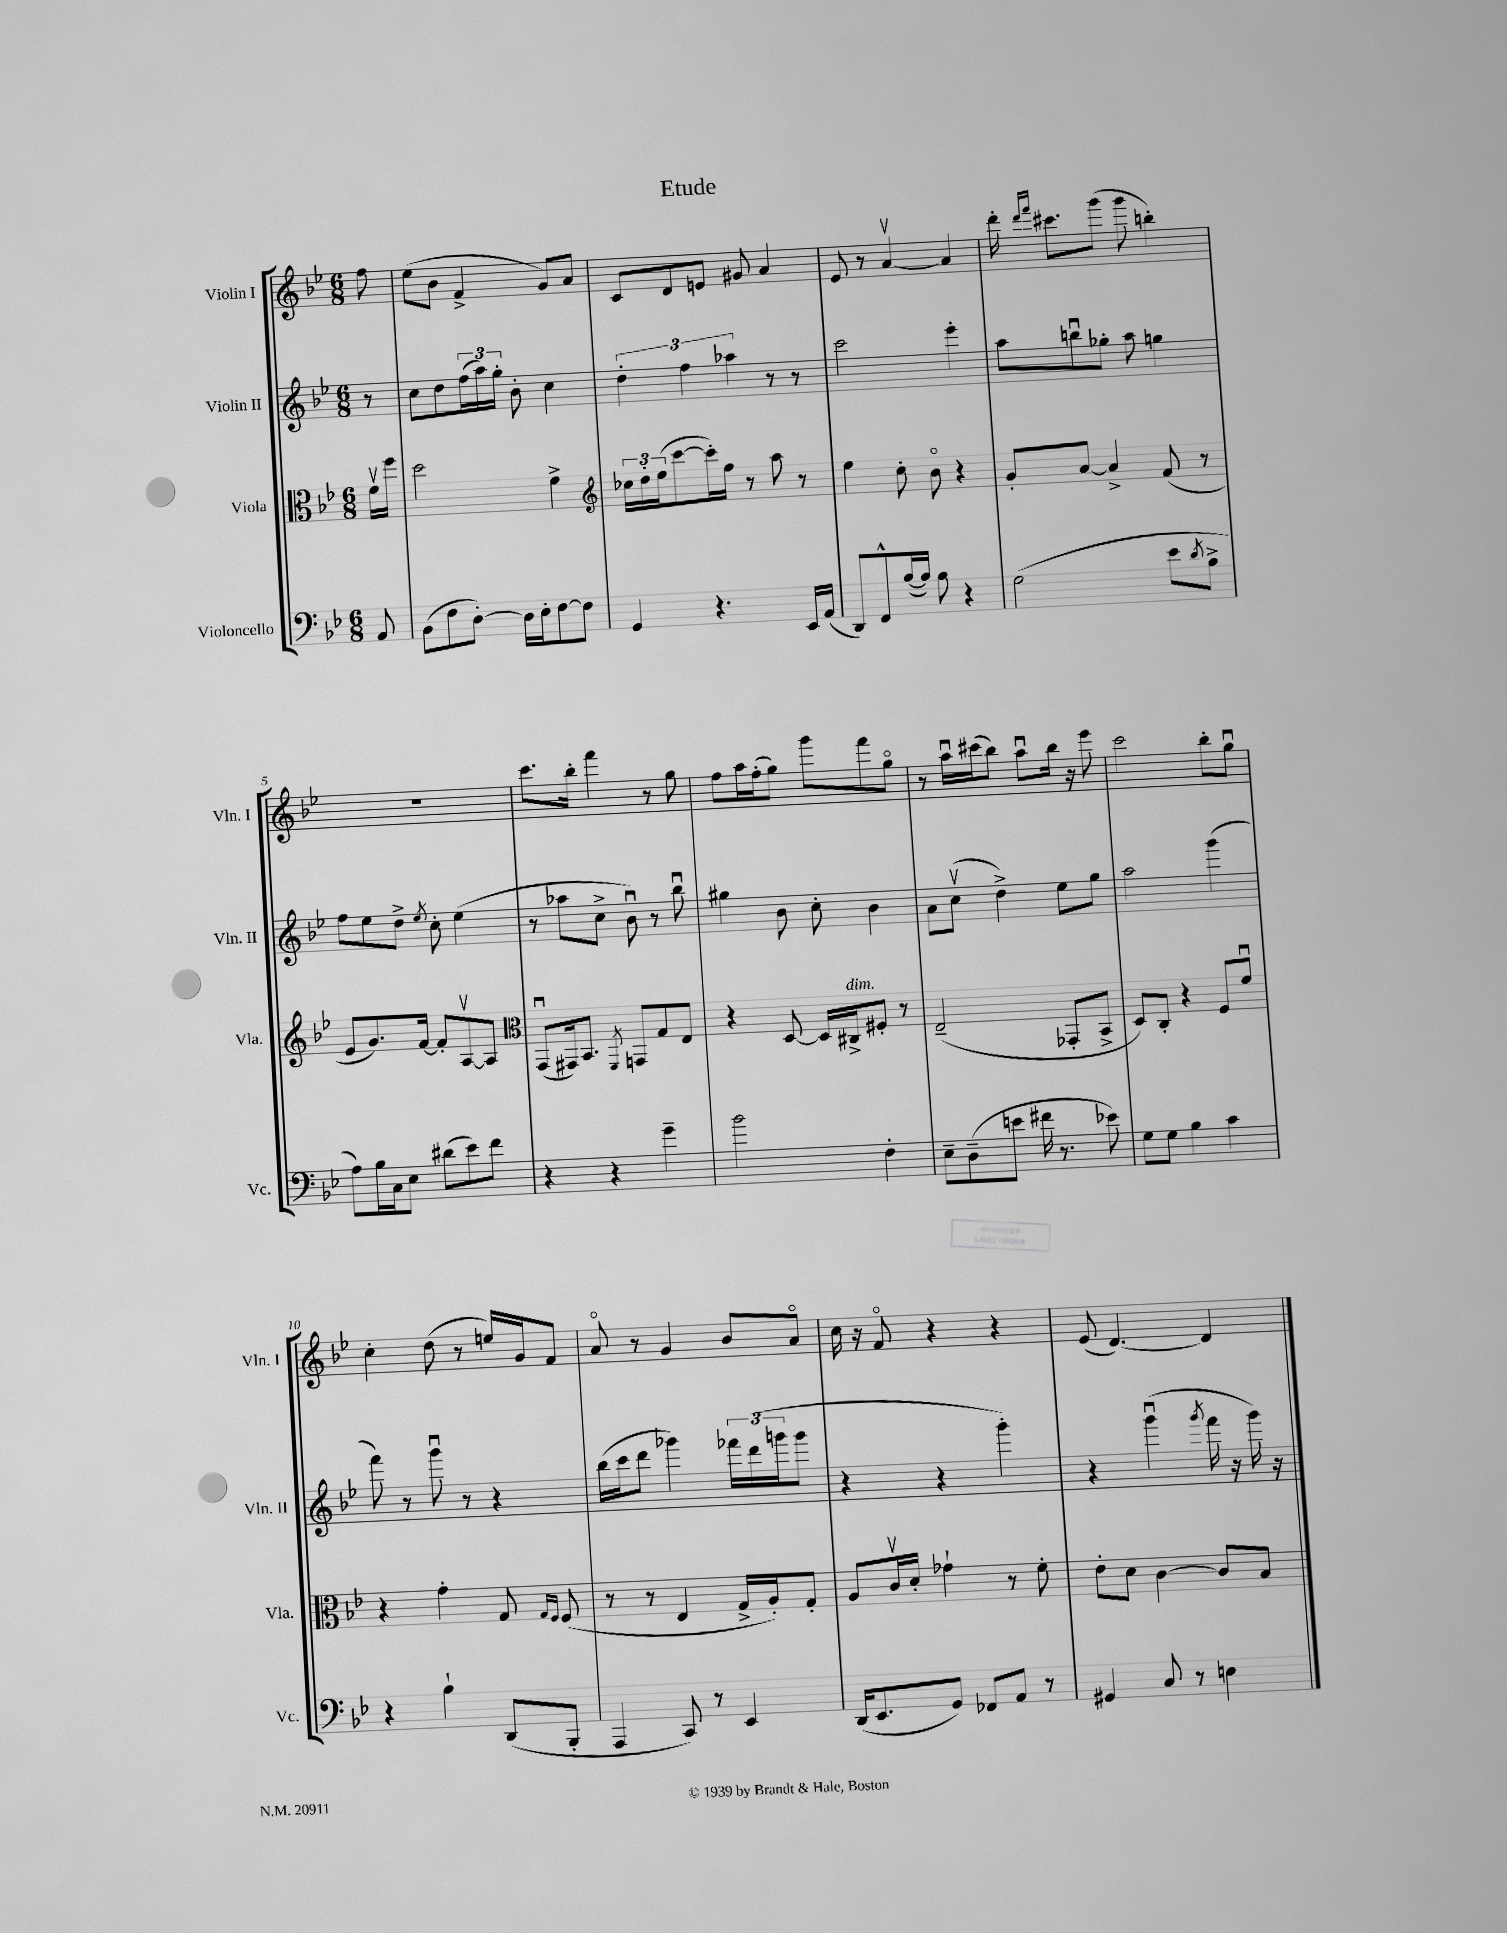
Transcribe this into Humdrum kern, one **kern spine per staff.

**kern	**kern	**kern	**kern
*staff4	*staff3	*staff2	*staff1
*clefF4	*clefC3	*clefG2	*clefG2
*k[b-e-]	*k[b-e-]	*k[b-e-]	*k[b-e-]
*M6/8	*M6/8	*M6/8	*M6/8
8AA	16fv	8r	8ff
.	16ff	.	.
=	=	=	=
(8BB-	2dd	8cc	(8ee-
8F	.	8dd	8b-
[8D')	.	(24ff	4f^
.	.	24aa)	.
.	.	24gg'	.
16D]	.	8b-'	.
16E-'	.	.	.
[8F	4f^	4cc	8g)
8F]	.	.	8a
=	=	=	=
*	*clefG2	*	*
4GG	24cc-	6dd'	8c
.	24dd'	.	.
.	(24ee-	.	.
.	[8ccc	.	8d
.	.	6ff	.
4.r	16ccc'])	.	8e
.	16ff	.	.
.	.	6aa-	.
.	8r	.	8g#
.	8aa	8r	4a
16EE-	8r	8r	.
(16AA	.	.	.
=	=	=	=
8DD)	4ee-	2ccc	8e-
8FF^^	.	.	8r
([16B-	8cc'	.	[4av
16B-])	.	.	.
8B-	8b-o	.	.
4r	4r	4eee-'	4a]
=	=	=	=
(2G	8g'	8aa	16ddd'
.	.	.	16qqddd
.	.	.	16qqfff
.	.	.	8.ccc#
.	[8a	8bbu	.
.	4a^]	8gg-'	(8ggg
.	.	8aa	8ggg
8e-	(8f	4gg	4bb')
8qd	.	.	.
8B-^	8r	.	.
=	=	=	=
8A)	8e-	8ff	2.r
16B-	8.g)	8ee-	.
16C	.	.	.
8E-	.	8dd^	.
.	[16f	.	.
.	.	8qee-	.
(8d#	8f']	8cc'	.
8e-)	[8Av	(4ee-	.
8f	8A]	.	.
=	=	=	=
*	*clefC3	*	*
4r	(8GGu	8r	8.ccc
.	16GG#)	8aa-	.
.	8.BB-	.	16bb-'
4r	.	8cc^	4fff
.	8qFF	.	.
.	8GG	8b-u)	.
4g~	8G	8r	8r
.	8E-	8bb-u	8gg
=	=	=	=
2b-	4r	4gg#	8ff
.	.	.	16aa
.	.	.	(16ff'
.	[8D	8b-	8gg)
.	16D]	8cc'	8ggg
.	16C#^	.	.
4F'	8F#'	4b-	8fff
.	8r	.	8ggo
=	=	=	=
8E-~	(2E-~	8a	8r
(8D~	.	(8ccv	16aau
.	.	.	(16ccc#
8e	.	4dd^)	8bb-)
16f#	.	.	8aau
8.r	.	.	.
.	8GG-'	8ee-	16bb-
.	.	.	16r
8e-)	8BB-^	8gg	8eee-
=	=	=	=
8G	8D)	2aa	2ccc
8G	8C'	.	.
4B-	4r	.	.
4c	8F	(4ggg	8bb-'
.	8fu	.	8ggu
=	=	=	=
4r	4r	8fff)	4cc'
.	.	8r	.
4B-`	4g'	8gggu	(8dd
.	.	8r	8r
(8DD	8G	4r	16ee)
.	.	.	16g
.	16qqG	.	.
.	16qqF	.	.
8BBB-'	(8F	.	8f
=	=	=	=
4AAA	8r	(16bb-	8ao
.	.	16ccc	.
.	8r	8ddd	8r
8CC)	4E-	4ggg-)	4g
8r	.	.	.
4EE-	16G^	24fff-	8b-
.	.	(24ddd	.
.	16A')	.	.
.	.	24ggg	.
.	8G'	8ggg	8ao
=	=	=	=
(16DD	8A	4r	16cc
8.EE-	.	.	16r
.	16cv	.	8fo
.	16d'	.	.
8GG)	4g-`	4r	4r
8FF-	.	.	.
8AA	8r	4ggg')	4r
8r	8f'	.	.
=	=	=	=
4GG#	8e-'	4r	(8e-
.	8d	.	[4.d)
8C	[4c	(4gggu	.
8r	.	.	.
.	.	8qggg	.
4E	8c]	16fff	4d]
.	.	16r	.
.	8B-	16ggg)	.
.	.	16r	.
==	==	==	==
*-	*-	*-	*-
